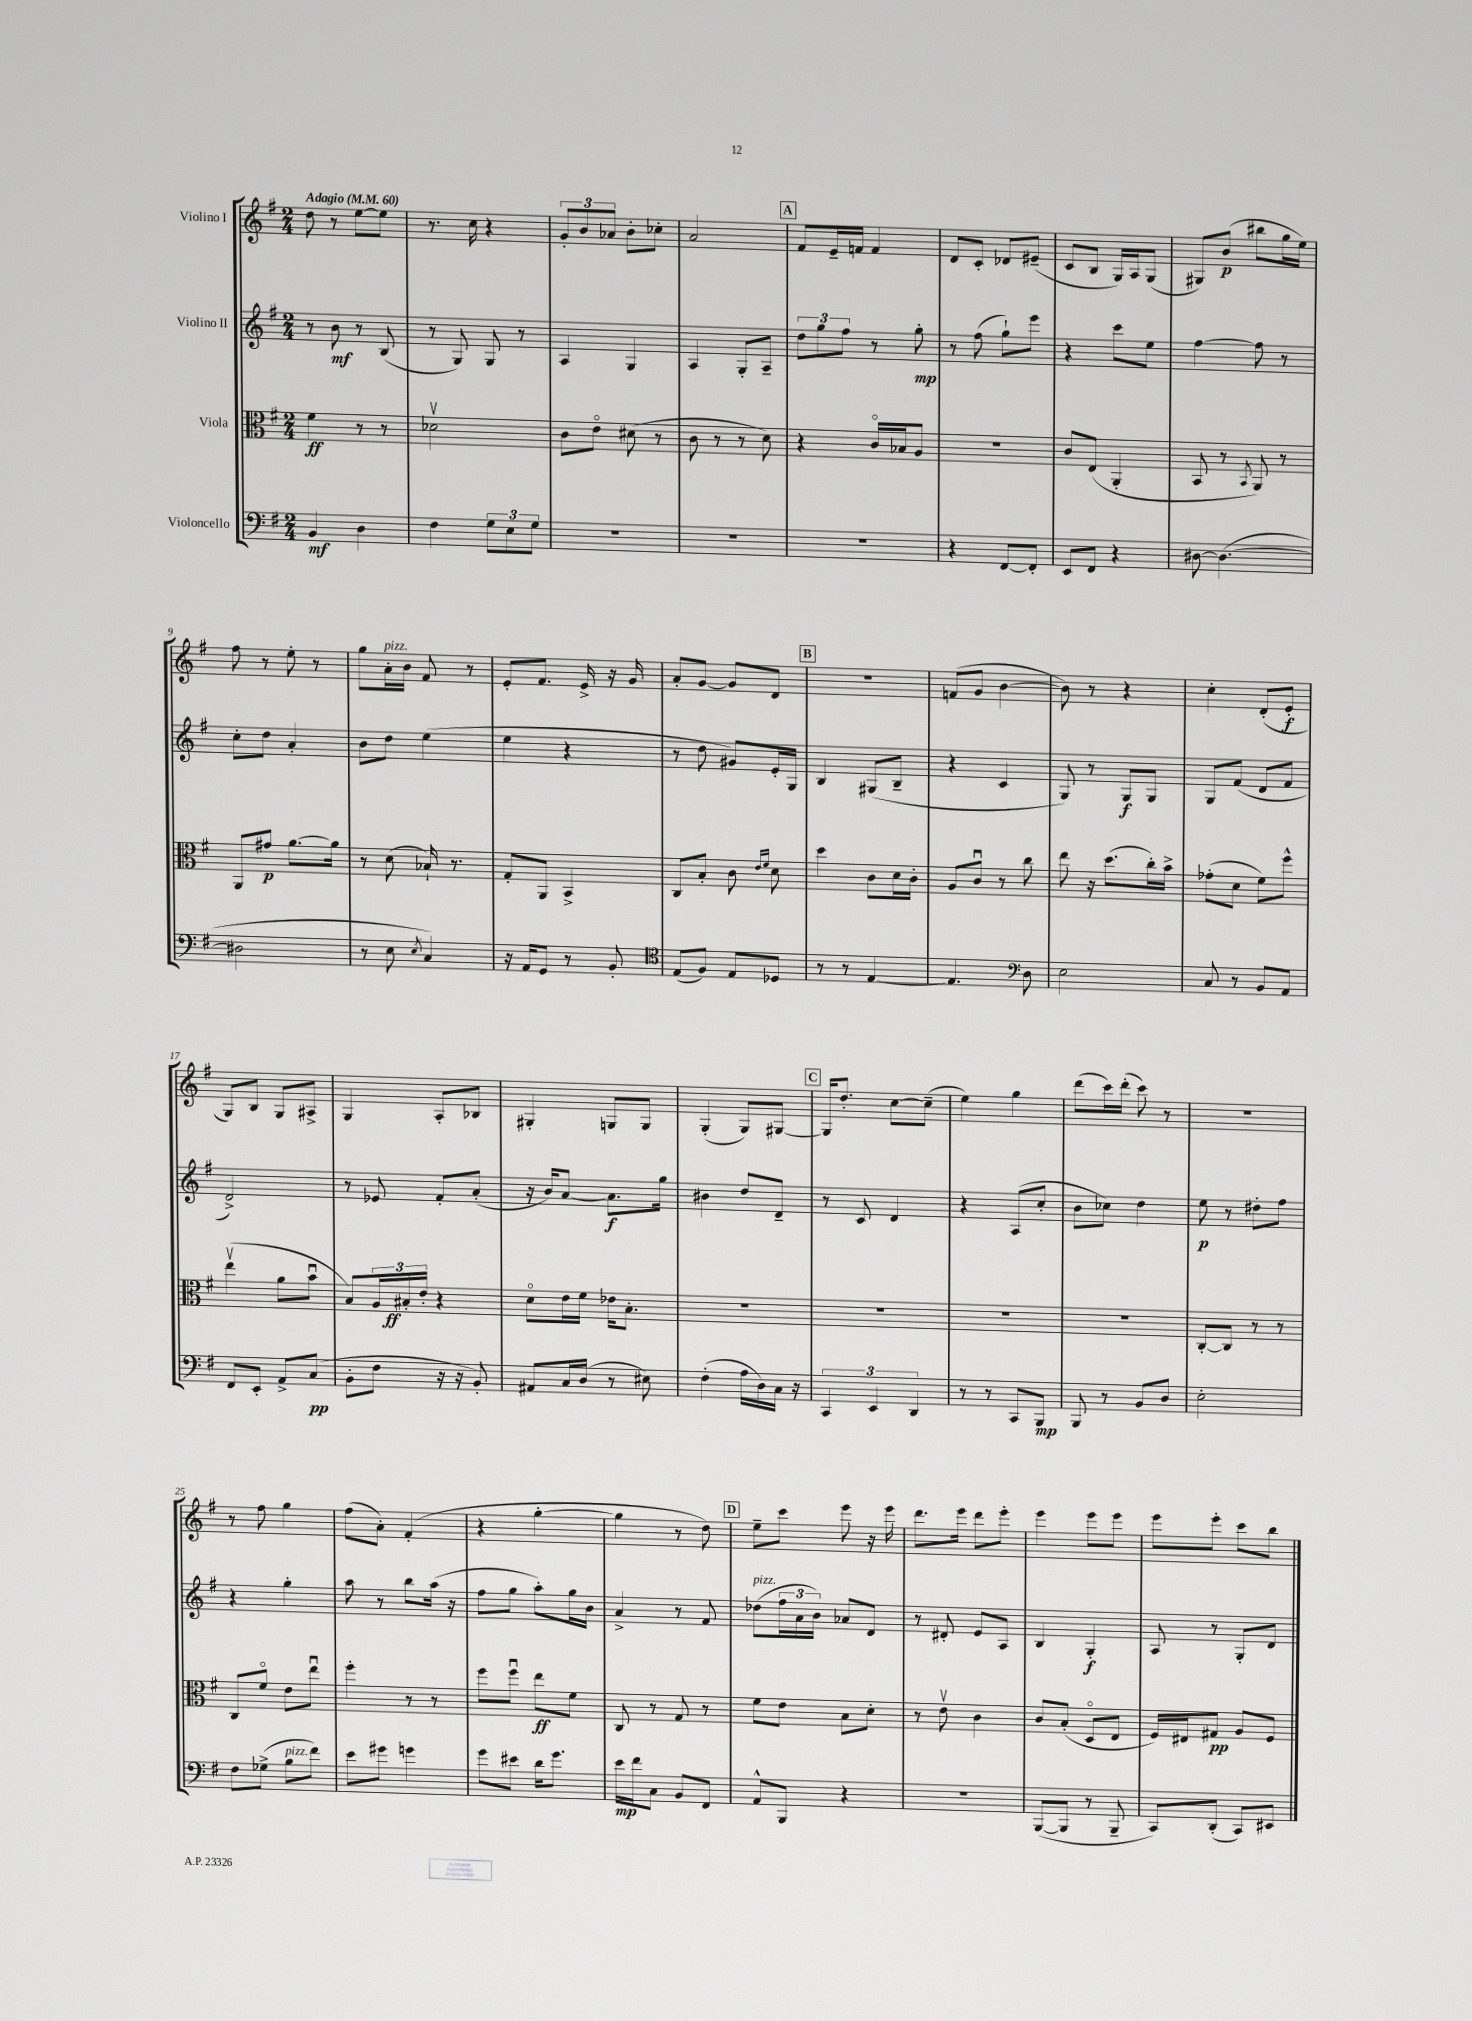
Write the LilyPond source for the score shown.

<<
\new StaffGroup <<
\new Staff = "s0" \with { instrumentName = "Violino I" } {
    \clef treble \key g \major \numericTimeSignature \time 2/4 \tempo "Adagio" 4 = 60
    d''8 r8 e''8~ e''8 |
    r8. c''16 r4 |
    \tuplet 3/2 { g'8-. b'8 aes'8 } b'8-. ces''8-. |
    a'2 |
    \mark \markup { \box "A" } fis'8 e'16-- f'16 f'4 |
    d'8 c'8-. des'8 eis'8--( |
    c'8 b8 g16) a16 g8( |
    gis8) b'8\p( bis''8 g''16 e''16) |
    fis''8 r8 e''8-. r8 |
    g''8 a'16-.^\markup { \italic "pizz." } b'16 fis'8 r8 |
    e'8-. fis'8. e'16-> r16 g'16 |
    a'8-. g'8~ g'8 d'8 |
    \mark \markup { \box "B" } r2 |
    f'8( g'8 b'4~ |
    b'8) r8 r4 |
    c''4-. d'8-.( e'8-.\f |
    g8) b8 g8 ais8-> |
    g4 a8-. bes8 |
    gis4-. g8 g8 |
    g4-.( g8) gis8~ |
    \mark \markup { \box "C" } gis16 d''8.-. c''8~ c''8--( |
    e''4) g''4 |
    d'''8( c'''16) d'''16-.( c'''8) r8 |
    r2 |
    r8 fis''8 g''4 |
    fis''8( a'8-.) fis'4-.( |
    r4 g''4~-. |
    g''4 r8 d''8) |
    \mark \markup { \box "D" } e''8-- c'''8 e'''8 r16 e'''16 |
    d'''8. e'''16 d'''8 e'''8-. |
    e'''4 e'''8 e'''8 |
    e'''8 e'''8-. c'''8 b''8 \bar "|." |
}
\new Staff = "s1" \with { instrumentName = "Violino II" } {
    \clef treble \key g \major \numericTimeSignature \time 2/4
    r8 b'8\mf r8 b8( |
    r8 g8) g8 r8 |
    a4 g4 |
    a4 g8-. a8-- |
    \mark \markup { \box "A" } \tuplet 3/2 { d''8 g''8 fis''8 } r8 g''8-.\mp |
    r8 fis''8( g''8-!) e'''8 |
    r4 c'''8 e''8 |
    fis''4~ fis''8 r8 |
    c''8-. d''8 a'4-. |
    b'8 d''8 e''4( |
    e''4 r4 |
    r8 d''8 gis'8) e'16-. g16 |
    \mark \markup { \box "B" } b4 gis8( b8-- |
    r4 c'4 |
    g8) r8 g8\f g8 |
    g8 fis'8( d'8 fis'8 |
    d'2->) |
    r8 ees'8 fis'8-. a'8-.( |
    r16 b'16) a'8~ a'8.\f g''16 |
    bis'4 d''8 d'8-- |
    \mark \markup { \box "C" } r8 c'8 d'4 |
    r4 a8( c''8-. |
    b'8 ces''8) d''4 |
    e''8\p r8 dis''8-. fis''8 |
    r4 g''4-. |
    a''8 r8 b''8 a''16( r16 |
    fis''8 g''8 a''8-.) g''16 b'16 |
    a'4-> r8 fis'8 |
    \mark \markup { \box "D" } des''8^\markup { \italic "pizz." }( \tuplet 3/2 { fis''16 a'16 b'16) } aes'8 d'8 |
    r8 dis'8-. e'8 a8 |
    b4 g4-.\f |
    a8 r8 g8-. d'8 \bar "|." |
}
\new Staff = "s2" \with { instrumentName = "Viola" } {
    \clef alto \key g \major \numericTimeSignature \time 2/4
    fis'4\ff r8 r8 |
    des'2\upbow |
    c'8 e'8\flageolet dis'8( r8 |
    c'8 r8 r8 d'8) |
    \mark \markup { \box "A" } r4 c'16\flageolet bes16 a8 |
    r2 |
    c'8 e8( a,4-. |
    b,8 r8 \acciaccatura { b,8 } a,8) r8 |
    a,8 gis'8\p a'8.~ a'16 |
    r8 d'8( bes16-!) r8. |
    g8-. a,8 b,4-> |
    c8 b8-. c'8 \grace { e'16 fis'16 } d'8 |
    \mark \markup { \box "B" } d''4 c'8 d'16 c'16-. |
    a8 c'8\downbow r8 c''8 |
    e''8 r16 d''8.( c''16-.) b'16-> |
    ges'8-.( d'8 fis'8) fis''8-^ |
    e''4\upbow( a'8 b'8\downbow |
    b8) \tuplet 3/2 { a16 bis16-.\ff e'16-. } r4 |
    d'8\flageolet e'16 fis'16 ees'16 b8.-. |
    R2 |
    \mark \markup { \box "C" } R2 |
    R2 |
    R2 |
    c8~-. c8 r8 r8 |
    c8 fis'8\flageolet e'8 e''8\downbow |
    fis''4-. r8 r8 |
    fis''8 fis''8\downbow e''8\ff fis'8 |
    c8 r8 g8 r8 |
    \mark \markup { \box "D" } fis'8 e'8 b8 d'8-. |
    r8 e'8\upbow c'4 |
    c'8 b8-.( d8\flageolet e8 |
    fis16) eis16 gis8\pp a8 fis8 \bar "|." |
}
\new Staff = "s3" \with { instrumentName = "Violoncello" } {
    \clef bass \key g \major \numericTimeSignature \time 2/4
    b,4\mf d4 |
    fis4 \tuplet 3/2 { g8 e8 g8 } |
    R2 |
    R2 |
    \mark \markup { \box "A" } R2 |
    r4 fis,8~ fis,8-. |
    e,8 fis,8 r4 |
    dis8~ dis4.~( |
    dis2 |
    r8 e8 \acciaccatura { e8 } c4) |
    r16 a,16 g,8 r8 b,8-. |
    \clef tenor e8( fis8) e8 des8 |
    \mark \markup { \box "B" } r8 r8 e4~ |
    e4. \clef bass d8 |
    e2 |
    c8 r8 b,8 a,8 |
    fis,8 e,8-. a,8-> c8\pp( |
    b,8-. fis8 r16 r16 b,8-.) |
    ais,8 c16 d16( r8 eis8) |
    fis4-.( a16 d16) c16 r16 |
    \mark \markup { \box "C" } \tuplet 3/2 { c,4 e,4 d,4 } |
    r8 r8 c,8 b,,8\mp |
    b,,8 r8 b,8 d8 |
    e2-. |
    fis8 ges8->( b8^\markup { \italic "pizz." } fis'8) |
    e'8 gis'8 g'4 |
    g'8 eis'8 d'16 g'8. |
    e'16\mp fis'16 c8 b,8 fis,8 |
    \mark \markup { \box "D" } a,8-^ b,,8 r4 |
    R2 |
    b,,8~( b,,8 r8 b,,8-- |
    c,8) d,8-.( c,8) eis,8 \bar "|." |
}
>>
>>
